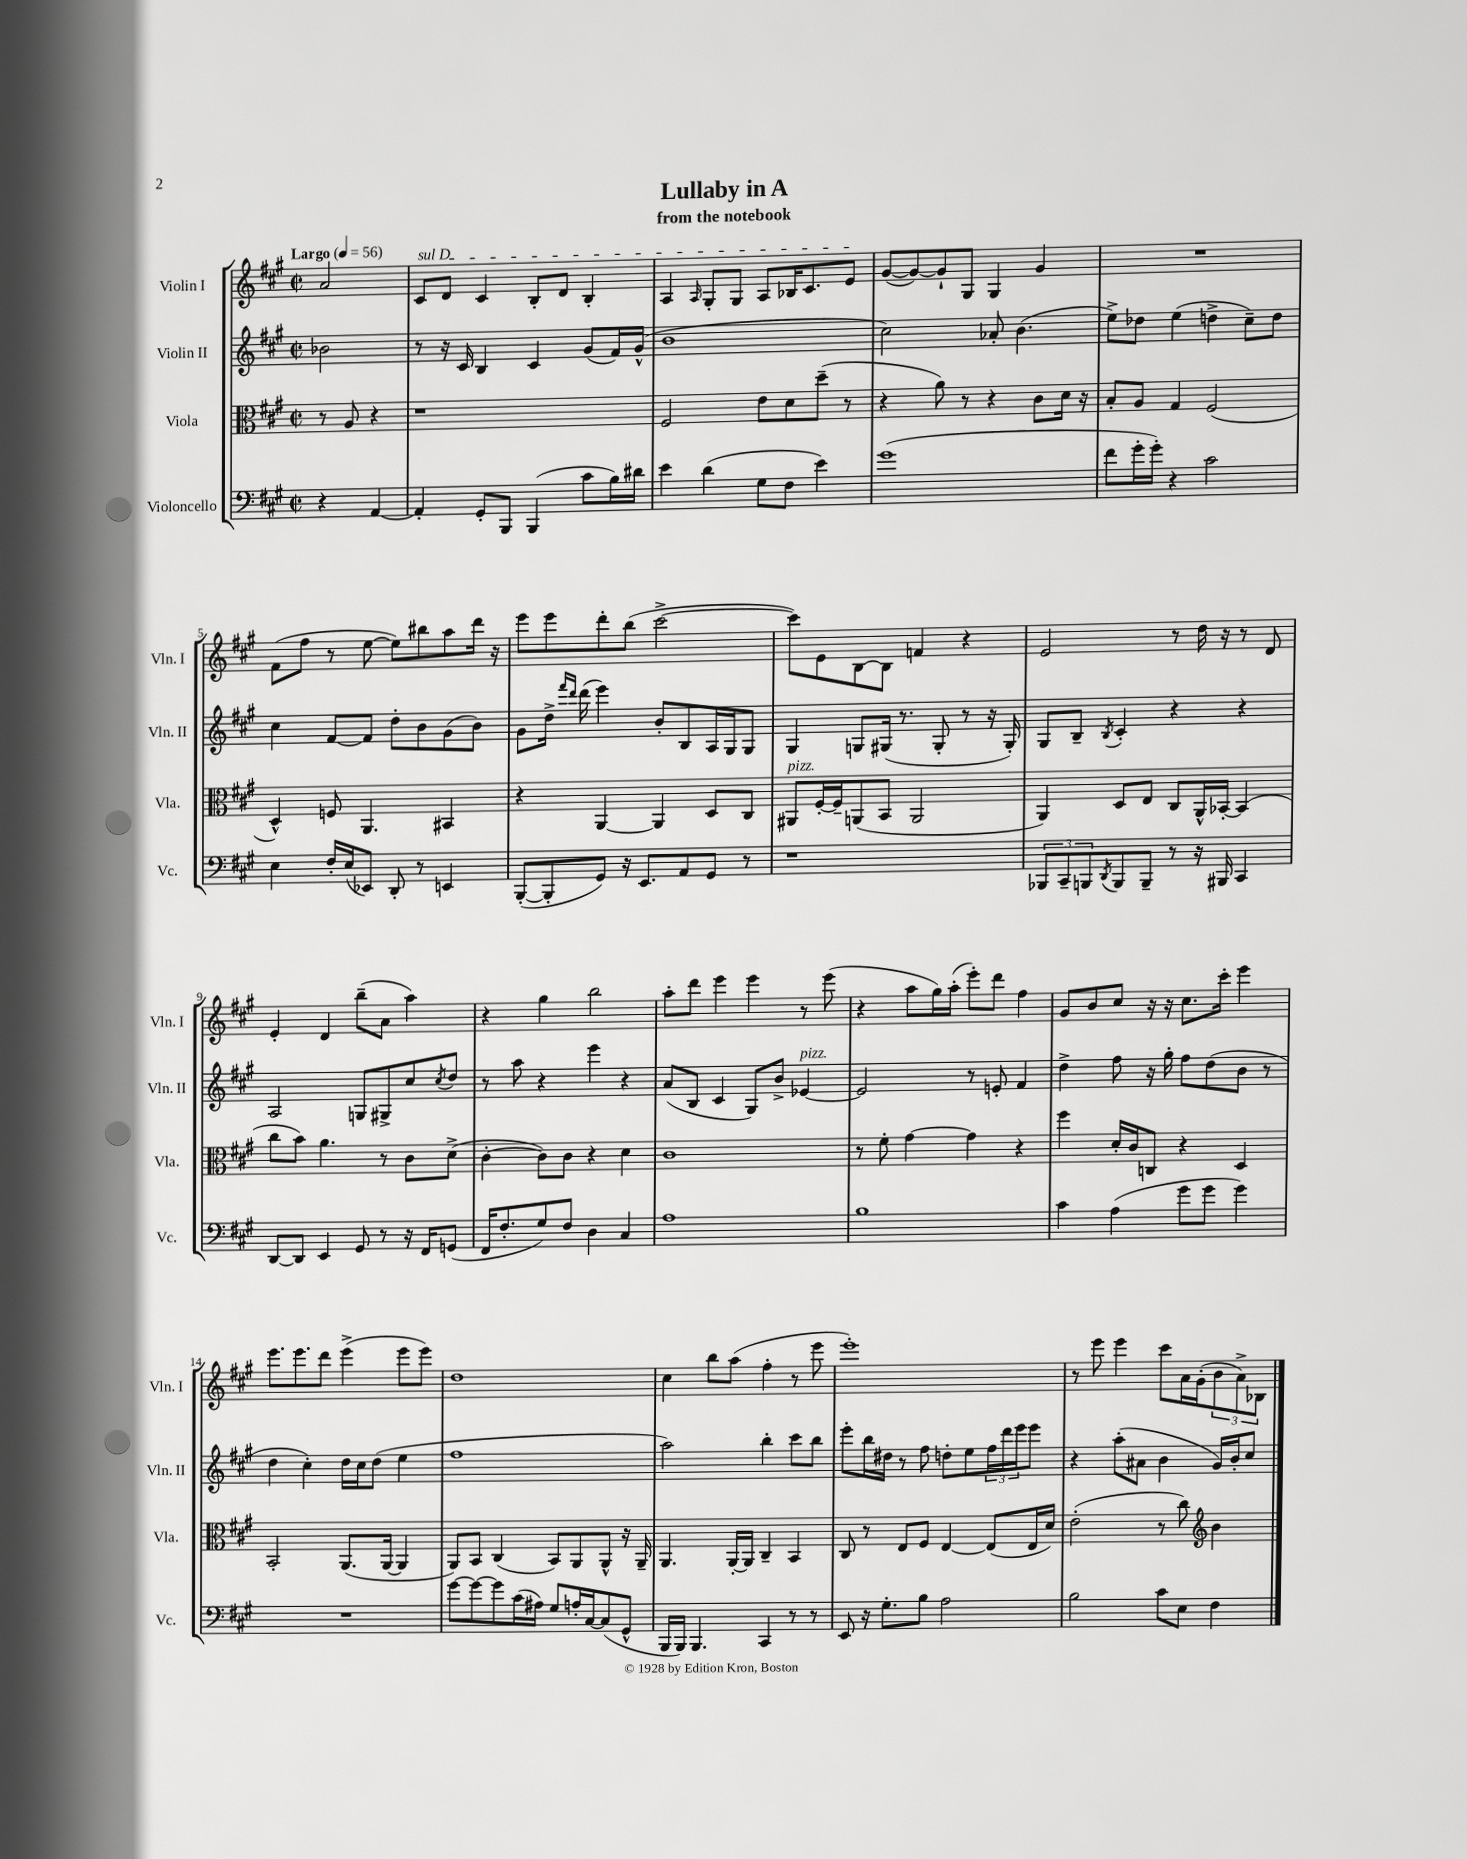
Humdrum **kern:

**kern	**kern	**kern	**kern
*staff4	*staff3	*staff2	*staff1
*clefF4	*clefC3	*clefG2	*clefG2
*k[f#c#g#]	*k[f#c#g#]	*k[f#c#g#]	*k[f#c#g#]
*M2/2	*M2/2	*M2/2	*M2/2
*met(c|)	*met(c|)	*met(c|)	*met(c|)
*MM56	*MM56	*MM56	*MM56
4r	8r	2b-\	2a/
.	8A/	.	.
[4AA/	4r	.	.
=	=	=	=
4AA'/]	1r	8r	8c#/L
.	.	16r	8d/J
.	.	16c#/	.
8GG#'/L	.	4B/	4c#/
8BBB/J	.	.	.
(4BBB/	.	4c#/	8B'/L
.	.	.	8d/J
8c#\L	.	(8g#/L	4B'/
16B\L)	.	16f#/L)	.
16d#\JJ	.	(16g#^^/JJ	.
=	=	=	=
4e\	2F#/	1b	4A/
.	.	.	16qqA/
(4d\	.	.	8G#'/L
.	.	.	8G#/J
8G#\L	8e\L	.	8A/L
8F#\J	8d\	.	16B-/K
.	.	.	8.c#/
4e\)	(8dd~\J	.	.
.	8r	.	8e/J
=	=	=	=
(1g#	4r	2cc#\)	([8g#/L
.	.	.	8g#/_)
.	8a\)	.	8g#`/]
.	8r	.	8G#/J
.	4r	8a-'/	4G#/
.	.	(4.b\	.
.	8c#\L	.	4g#/
.	16d\Jk	.	.
.	16r	.	.
=	=	=	=
8f#\L	8B'/L	8ee^\L)	1r
16g#'\L	8A/J	8dd-\J	.
16g#'\JJ)	.	.	.
4r	4G#/	(4ee\	.
2c#\	(2F#/	4dd^\	.
.	.	8cc#~\L)	.
.	.	8dd\J	.
=	=	=	=
4E\	4D^^/)	4cc#\	(8f#\L
.	.	.	8ff#\J
16F#'/LL	8F/	[8f#/L	8r
(16E/J	.	.	.
8EE-/J)	4.AA/	8f#/]J	[8ee\
8DD'/	.	8dd'\L	8ee\]L)
8r	.	8b\	8bb#\
4EE/	4BB#/	(8g#\	8aa\
.	.	8b\J)	16ddd\Jk
.	.	.	16r
=	=	=	=
([8BBB'/L	4r	8g#\L	8eee\L
8BBB'/]	.	16dd^\Jk	8eee\
.	.	16qqfff#/LL	.
.	.	16qqddd/JJ	.
.	.	(16ddd\	.
8GG#/J)	[4AA/	4eee\)	8ddd'\
16r	.	.	(8bb\J
8.EE/L	.	.	.
.	4AA/]	8b'/L	[2ccc#^\
8AA/	.	8B/	.
8GG#/J	8D/L	16A/L	.
.	.	16G#/J	.
8r	8C#/J	8G#/J	.
=	=	=	=
1r	8AA#/L	4G#/	8ccc#\]L)
.	[16F#'/L	.	8e\
.	16F#~/]J	.	.
.	(8AA/	8G/L	[8B\
.	8BB/J	(16G#/Jk	8B\]J
.	.	8.r	.
.	2AA/	.	4f/
.	.	8G#'/	.
.	.	8r	4r
.	.	16r	.
.	.	16G#'/)	.
=	=	=	=
12BBB-/L	4AA/)	8G#/L	2e/
12CC#~/	.	.	.
.	.	8B~/J	.
12BBB/	.	.	.
8qDD/	.	8qB/	.
8BBB/	8D/L	4c#'/	.
8BBB~/J	8E/J	.	.
8r	8C#/L	4r	8r
16r	16AA^^/L	.	16dd\
16BBB#/	[16BB-'/JJ	.	16r
4CC#/	(4BB-/]	4r	8r
.	.	.	8d/
=	=	=	=
[8DD/L	8cc#\L	2A/	4e'/
8DD/]J	8b\J)	.	.
4EE/	4.a\	.	4d/
8GG#/	.	8G/L	(8bb~\L
8r	8r	8G#^/	8a\J
16r	8c#\L	8cc#/	4aa\)
16FF#/LK	.	.	.
.	.	8qcc#/	.
(8GG/J	(8d^\J	8dd/J	.
=	=	=	=
16FF#/LK	[4c#'\	8r	4r
8.F#'/	.	.	.
.	.	8aa\	.
8G#/)	8c#\]L)	4r	4gg#\
8F#/J	8c#\J	.	.
4D\	4r	4eee\	2bb\
4C#/	4d\	4r	.
=	=	=	=
1A	1c#	(8a/L	8aa'\L
.	.	8B/J	8ddd\J
.	.	4c#/	4eee\
.	.	8G#/L)	4eee\
.	.	8b^/J	.
.	.	[4e-/	8r
.	.	.	(8eee\
=	=	=	=
1B	8r	2e-/]	4r
.	8f#'\	.	.
.	[4g#\	.	8aa\L
.	.	.	16gg#\L)
.	.	.	(16aa'\JJ
.	4g#\]	8r	8eee'\L)
.	.	8e'/	8ddd\J
.	4r	4f#/	4ff#\
=	=	=	=
4c#\	4ff#\	4dd^\	8g#/L
.	.	.	8b/
(4A\	16d'/LL	8ff#\	8cc#/J
.	16c#/J	.	.
.	8C/J	16r	16r
.	.	16gg#'\	16r
8g#\L	4r	8ff#\L	8.cc#\L
8g#\J	.	(8dd\	.
.	.	.	16ccc#'\Jk
4g#\)	4D/	8b\J	4eee\
.	.	8r	.
=	=	=	=
1r	2BB'/	4dd\	8.eee\L
.	.	.	8.eee\
.	.	4cc#'\)	.
.	.	.	8ddd\J
.	(8.AA/L	16dd\LL	(4eee^\
.	.	16cc#\J	.
.	.	(8dd\J	.
.	[16AA/Jk	.	.
.	4AA/]	4ee\	8eee\L
.	.	.	8eee\J)
=	=	=	=
[8g#\L	8AA/L)	1ff#	1dd
8g#\_	8BB/J	.	.
8g#\]	(4C#/	.	.
(16c#\L	.	.	.
16A#\JJ)	.	.	.
8G#/L	8BB/L)	.	.
16A'/L	8AA/	.	.
[16C#/J	.	.	.
(8C#/]	8AA^^/J	.	.
8GG#^^/J	16r	.	.
.	16AA~/	.	.
=	=	=	=
16BBB/LL	4.AA/	2aa\)	4cc#\
16BBB/JJ)	.	.	.
4.BBB/	.	.	.
.	.	.	8bb\L
.	[16AA'/LL	.	(8aa\J
.	16AA/]JJ	.	.
4CC#/	4C#~/	4bb'\	4ff#'\
8r	4BB/	8ccc#\L	8r
8r	.	8bb\J	8eee\
=	=	=	=
8EE/	8C#/	8eee'\L	1eee')
16r	8r	16bb\L	.
8.G#'\L	.	16dd#\JJ	.
.	8E/L	8r	.
8B\J	8F#/J	8ff#\	.
2A\	[4E/	8dd'\L	.
.	.	8ee\	.
.	(8E/]L	24ff#\L	.
.	.	24ddd\	.
.	.	24eee\J	.
.	16E/L	8eee\J	.
.	16d/JJ)	.	.
=	=	=	=
2B\	(2e'\	4r	8r
.	.	.	8eee\
.	.	(8aa'\L	4eee\
.	.	8a#\J	.
8c#\L	8r	4b\	8ccc#\L
8E\J	8cc#\)	.	16a\L
.	.	.	(16g#'\J
*	*clefG2	*	*
4F#\	4b\	16g#/LL)	12b\
.	.	16b'/J	.
.	.	.	12a^\)
.	.	8cc#/J	.
.	.	.	12B-\J
==	==	==	==
*-	*-	*-	*-
